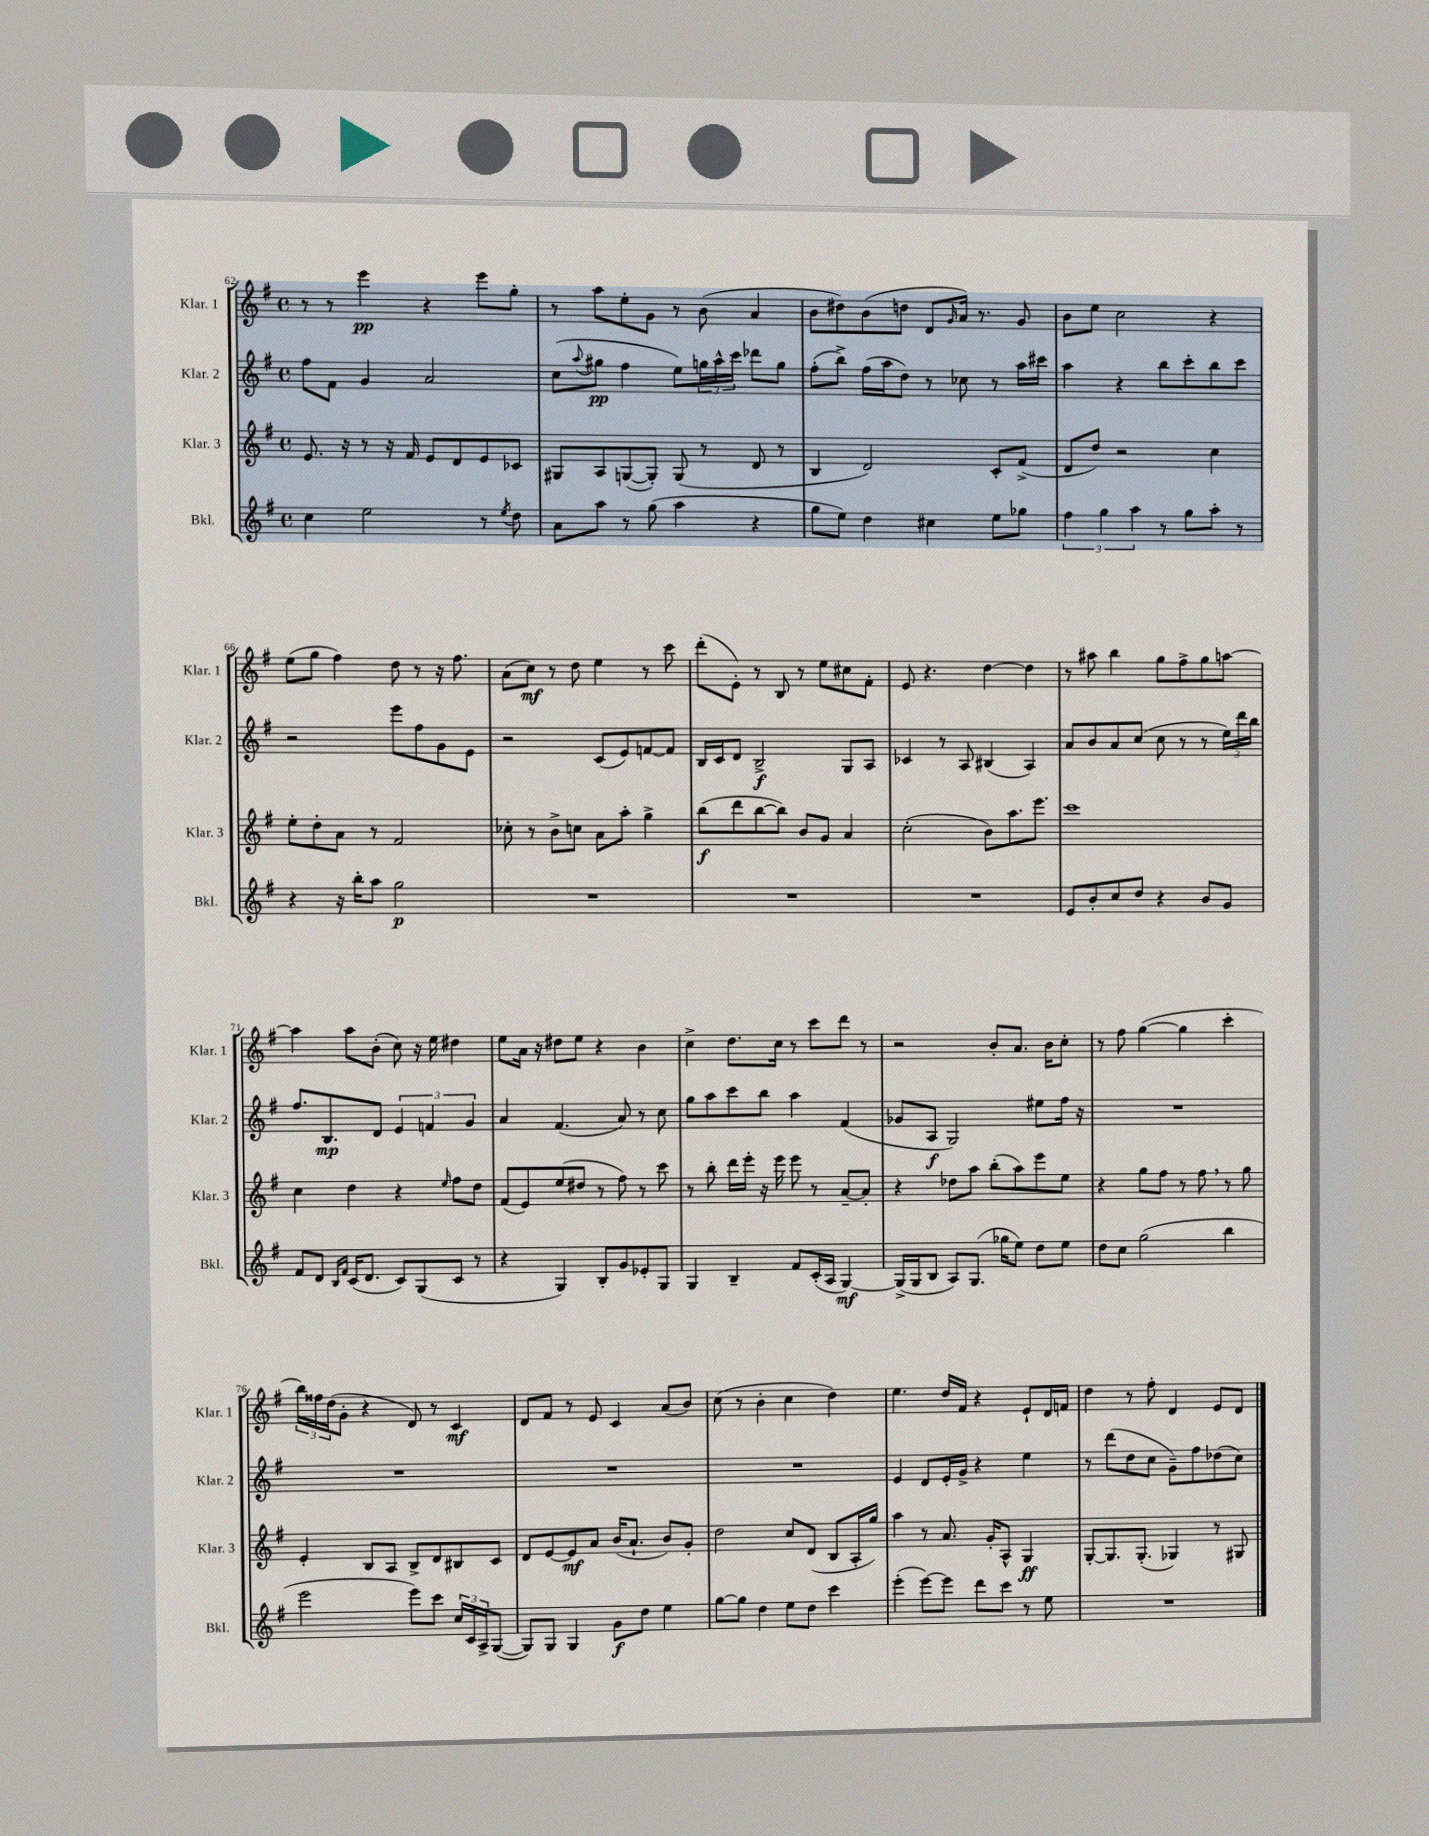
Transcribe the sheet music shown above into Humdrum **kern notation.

**kern	**dynam	**kern	**dynam	**kern	**dynam	**kern	**dynam
*part4	*part4	*part3	*part3	*part2	*part2	*part1	*part1
*staff4	*staff4	*staff3	*staff3	*staff2	*staff2	*staff1	*staff1
*I"Bkl.	*	*I"Klar. 3	*	*I"Klar. 2	*	*I"Klar. 1	*
*I'Bkl.	*	*I'Klar. 3	*	*I'Klar. 2	*	*I'Klar. 1	*
*clefG2	*	*clefG2	*	*clefG2	*	*clefG2	*
*k[f#]	*	*k[f#]	*	*k[f#]	*	*k[f#]	*
*M4/4	*	*M4/4	*	*M4/4	*	*M4/4	*
*met(c)	*	*met(c)	*	*met(c)	*	*met(c)	*
=62	=62	=62	=62	=62	=62	=62	=62
4cc\	.	8.e/	.	8ff#\L	.	8r	.
.	.	.	.	8f#\J	.	8r	.
.	.	16r	.	.	.	.	.
2ee\	.	8r	.	4g/	.	4eee\	pp
.	.	16r	.	.	.	.	.
.	.	16f#/	.	.	.	.	.
.	.	8e/L	.	2a/	.	4r	.
.	.	8d/	.	.	.	.	.
8r	.	8e/	.	.	.	8eee\L	.
8qee/	.	.	.	.	.	.	.
8dd\	.	8c-X/J	.	.	.	8gg'\J	.
=63	=63	=63	=63	=63	=63	=63	=63
8a\L	.	8G#X/L	.	(8cc\L	.	8r	.
.	.	.	.	8qqaa/	.	.	.
8aa\J	.	8A/	.	8gg#X\J	pp	8aa\L	.
8r	.	([8Gn/	.	4ff#\	.	8ee'\	.
(8gg\	.	8G'/J])	.	.	.	8g\J	.
4aa\	.	(8G/	.	8ee\L)	.	8r	.
.	.	8r	.	24ggn\L	.	(8b\	.
.	.	.	.	24aa^^\	.	.	.
.	.	.	.	24ccc\JJ	.	.	.
4r	.	8d/	.	8ddd-X\L	.	4a/	.
.	.	8r	.	8gg\J	.	.	.
=64	=64	=64	=64	=64	=64	=64	=64
8gg\L	.	4B/	.	(8ff#'\L	.	8b\L	.
8ee\J)	.	.	.	8bb^\J)	.	8dd#X\)	.
4dd\	.	2d/)	.	(16ff#\LL	.	(8b\	.
.	.	.	.	16aa\J	.	.	.
.	.	.	.	8dd\J)	.	8ddn\J	.
4cc#X\	.	.	.	8r	.	8d/L	.
.	.	.	.	.	.	16qqg/	.
.	.	.	.	8cc-X\	.	16a/Jk)	.
.	.	.	.	.	.	8.r	.
8ee\L	.	8c'/L	.	8r	.	.	.
8gg-X\J	.	(8f#^/J	.	16aa\LL	.	8g/	.
.	.	.	.	16ccc#X\JJ	.	.	.
=65	=65	=65	=65	=65	=65	=65	=65
6ff#\	.	8d/L	.	4aa\	.	8b\L	.
.	.	8dd/J)	.	.	.	8ee\J	.
6gg\	.	.	.	.	.	.	.
.	.	2r	.	4r	.	2cc\	.
6aa\	.	.	.	.	.	.	.
8r	.	.	.	8bb\L	.	.	.
8gg\L	.	.	.	8ccc'\	.	.	.
8aa'\J	.	4cc\	.	8bb\	.	4r	.
8r	.	.	.	8ccc\J	.	.	.
!!LO:LB:g=z
=66	=66	=66	=66	=66	=66	=66	=66
4r	.	8ee'\L	.	2r	.	(8ee\L	.
.	.	8dd'\	.	.	.	8gg\J	.
16r	.	8a\J	.	.	.	4ff#\)	.
16bb'\KL	.	.	.	.	.	.	.
8aa\J	.	8r	.	.	.	.	.
2gg\	p	2f#/	.	8eee\L	.	8dd\	.
.	.	.	.	8ff#\	.	8r	.
.	.	.	.	8g\	.	16r	.
.	.	.	.	.	.	8.ff#\	.
.	.	.	.	8e\J	.	.	.
=67	=67	=67	=67	=67	=67	=67	=67
1r	.	8cc-X'\	.	2r	.	(8a\L	.
.	.	8r	.	.	.	8cc\J)	mf
.	.	8b^\L	.	.	.	8r	.
.	.	8ccn\J	.	.	.	8dd\	.
.	.	8a\L	.	(8c/L	.	4ee\	.
.	.	8aa'\J	.	8e/)	.	.	.
.	.	4gg^\	.	[8fn/	.	8r	.
.	.	.	.	8f/J]	.	8ccc\	.
=68	=68	=68	=68	=68	=68	=68	=68
1r	.	(8bb\L	f	16B/LL	.	(8ddd'\L	.
.	.	.	.	16c/J	.	.	.
.	.	8ddd\	.	8d/J	.	8e'\J)	.
.	.	[8bb\	.	2B^/	f	8r	.
.	.	8bb\J])	.	.	.	8B/	.
.	.	8b/L	.	.	.	8r	.
.	.	8g/J	.	.	.	8ee\L	.
.	.	4a/	.	8G/L	.	8cc#X\	.
.	.	.	.	8A/J	.	8f#'\J	.
=69	=69	=69	=69	=69	=69	=69	=69
1r	.	(2cc'\	.	4c-X/	.	8e/	.
.	.	.	.	.	.	4.r	.
.	.	.	.	8r	.	.	.
.	.	.	.	8A/	.	.	.
.	.	8b\L)	.	(4B#X/	.	[4dd\	.
.	.	8.aa\	.	.	.	.	.
.	.	.	.	4A/)	.	4dd\]	.
.	.	8.eee\J	.	.	.	.	.
=70	=70	=70	=70	=70	=70	=70	=70
8e/L	.	1ccc	.	8a/L	.	8r	.
8b'/	.	.	.	8b/	.	8aa#X\	.
8cc/	.	.	.	8a/	.	4bb\	.
8dd/J	.	.	.	(8cc/J	.	.	.
4r	.	.	.	8cc\	.	8gg\L	.
.	.	.	.	8r	.	8ff#^\	.
8b/L	.	.	.	8r	.	8gg\	.
8g/J	.	.	.	24ee\LL)	.	[8aan\J	.
.	.	.	.	24ddd\	.	.	.
.	.	.	.	24bb\JJ	.	.	.
!!LO:LB:g=z
=71	=71	=71	=71	=71	=71	=71	=71
8f#/L	.	4cc\	.	8.ff#/L	.	4aa\]	.
8d/J	.	.	.	.	.	.	.
.	.	.	.	8.B/	mp	.	.
16qqB/LL	.	.	.	.	.	.	.
16qqf#/JJ	.	.	.	.	.	.	.
(16c/KL	.	4dd\	.	.	.	8aa\L	.
8.d/J	.	.	.	.	.	.	.
.	.	.	.	8d/J	.	(8b'\J	.
8c/L)	.	4r	.	6e/	.	8cc\)	.
(8G/	.	.	.	.	.	16r	.
.	.	.	.	6fn/	.	.	.
.	.	.	.	.	.	16ee\	.
.	.	16qqee/	.	.	.	.	.
8c/J	.	8ff#\L	.	.	.	4dd#X\	.
.	.	.	.	6g/	.	.	.
8r	.	8dd\J	.	.	.	.	.
=72	=72	=72	=72	=72	=72	=72	=72
4r	.	(8f#/L	.	4a/	.	8ee\L	.
.	.	8e/)	.	.	.	16a\Jk	.
.	.	.	.	.	.	16r	.
4G/)	.	(8ee/	.	(4.f#/	.	8dd#X\L	.
.	.	8dd#X/J	.	.	.	8ee\J	.
8B'/L	.	8r	.	.	.	4r	.
8g/	.	8ff#\)	.	8a/)	.	.	.
8e-X'/	.	8r	.	8r	.	4b\	.
8G/J	.	8ccc\	.	8cc\	.	.	.
=73	=73	=73	=73	=73	=73	=73	=73
4G/	.	8r	.	8gg\L	.	4cc^\	.
.	.	8bb'\	.	8aa\	.	.	.
4B~/	.	16ddd\LL	.	8ccc\	.	8.dd\L	.
.	.	16eee'\JJ	.	.	.	.	.
.	.	16r	.	8bb\J	.	.	.
.	.	16eee\	.	.	.	16cc\Jk	.
8f#/L	.	8eee\	.	4aa\	.	8r	.
(16c'/L	.	8r	.	.	.	8ccc\L	.
16A/JJ	.	.	.	.	.	.	.
[4G/)	mf	[8a~/L	.	(4f#/	.	8ddd\J	.
.	.	8a'/J]	.	.	.	8r	.
=74	=74	=74	=74	=74	=74	=74	=74
(16G^/LL]	.	4r	.	8g-X/L	.	2r	.
16G/J	.	.	.	.	.	.	.
8B/J	.	.	.	8A/J	f	.	.
8A/L)	.	8dd-X\L	.	2G/)	.	.	.
(8.G/J	.	8aa\J	.	.	.	.	.
.	.	(8bb'\L	.	.	.	8b'/L	.
16gg-X\KL	.	.	.	.	.	.	.
8ee\J)	.	8aa\)	.	.	.	8.a/J	.
8dd\L	.	8eee\	.	8ee#X\L	.	.	.
.	.	.	.	.	.	16b\KL	.
8ee\J	.	8ee\J	.	16ff#\Jk	.	8cc'\J	.
.	.	.	.	16r	.	.	.
=75	=75	=75	=75	=75	=75	=75	=75
8dd\L	.	4r	.	1r	.	8r	.
8cc\J	.	.	.	.	.	8ff#\	.
(2gg\	.	8gg\L	.	.	.	([4gg\	.
.	.	8ff#\J	.	.	.	.	.
.	.	8r	.	.	.	4gg\]	.
.	.	8ff#,\	.	.	.	.	.
4bb\	.	8r	.	.	.	4ccc'\	.
.	.	8gg\	.	.	.	.	.
!!LO:LB:g=z
=76	=76	=76	=76	=76	=76	=76	=76
2eee\	.	4e'/	.	1r	.	24bb\LL)	.
.	.	.	.	.	.	24ff##X\	.
.	.	.	.	.	.	(24dd\J	.
.	.	.	.	.	.	8g'\J	.
.	.	8B/L	.	.	.	4r	.
.	.	8A/J	.	.	.	.	.
8eee\L)	.	8B^/L	.	.	.	8d/)	.
8ccc\J	.	8d/	.	.	.	8r	.
24cc/LL	.	8B#X/	.	.	.	4c/	mf
24c/	.	.	.	.	.	.	.
24A^/J	.	.	.	.	.	.	.
([8G/J	.	8c/J	.	.	.	.	.
=77	=77	=77	=77	=77	=77	=77	=77
8G/L])	.	8d/L	.	1r	.	8d/L	.
8G/J	.	[8e/	.	.	.	8f#/J	.
4G/	.	8e/]	mf	.	.	8r	.
.	.	8a/J	.	.	.	8e/	.
8g\L	f	(16b/KL	.	.	.	4c/	.
.	.	8.a`/J	.	.	.	.	.
8dd\J	.	.	.	.	.	.	.
4ee\	.	8b/L)	.	.	.	(8a/L	.
.	.	8g'/J	.	.	.	8b/J)	.
=78	=78	=78	=78	=78	=78	=78	=78
[8gg\L	.	2dd\	.	1r	.	(8cc\	.
8gg\J]	.	.	.	.	.	8r	.
4dd\	.	.	.	.	.	4b'\	.
8ee\L	.	8cc/L	.	.	.	4cc\	.
8dd\J	.	(8d/J	.	.	.	.	.
4ccc\	.	8B/L	.	.	.	4dd\)	.
.	.	16A'/L	.	.	.	.	.
.	.	16gg/JJ)	.	.	.	.	.
=79	=79	=79	=79	=79	=79	=79	=79
(4eee'\	.	4aa\	.	4e/	.	4.ee\	.
[8eee\L)	.	8r	.	8d/L	.	.	.
8eee\J]	.	8.a/	.	16e'/L	.	16dd/LL	.
.	.	.	.	16g^/JJ	.	16f#/JJ	.
8ddd\L	.	.	.	4r	.	4r	.
.	.	16g'/KL	.	.	.	.	.
8ccc\J	.	8A^^/J	.	.	.	.	.
8r	.	4G/	ff	4ee\	.	8e`/L	.
8ee\	.	.	.	.	.	16d/L	.
.	.	.	.	.	.	16fn/JJ	.
=80	=80	=80	=80	=80	=80	=80	=80
1r	.	[8G'/L	.	8r	.	4dd\	.
.	.	8.G/]	.	(8ddd\L	.	.	.
.	.	.	.	8dd\	.	8r	.
.	.	(8.G'/J	.	.	.	.	.
.	.	.	.	8cc\J	.	8ff#'\	.
.	.	4G-X/)	.	8g~\L)	.	4d/	.
.	.	.	.	8ff#\	.	.	.
.	.	8r	.	(8dd-X\	.	8e/L	.
.	.	8G#X/	.	8cc\J)	.	8d/J	.
==	==	==	==	==	==	==	==
*-	*-	*-	*-	*-	*-	*-	*-
